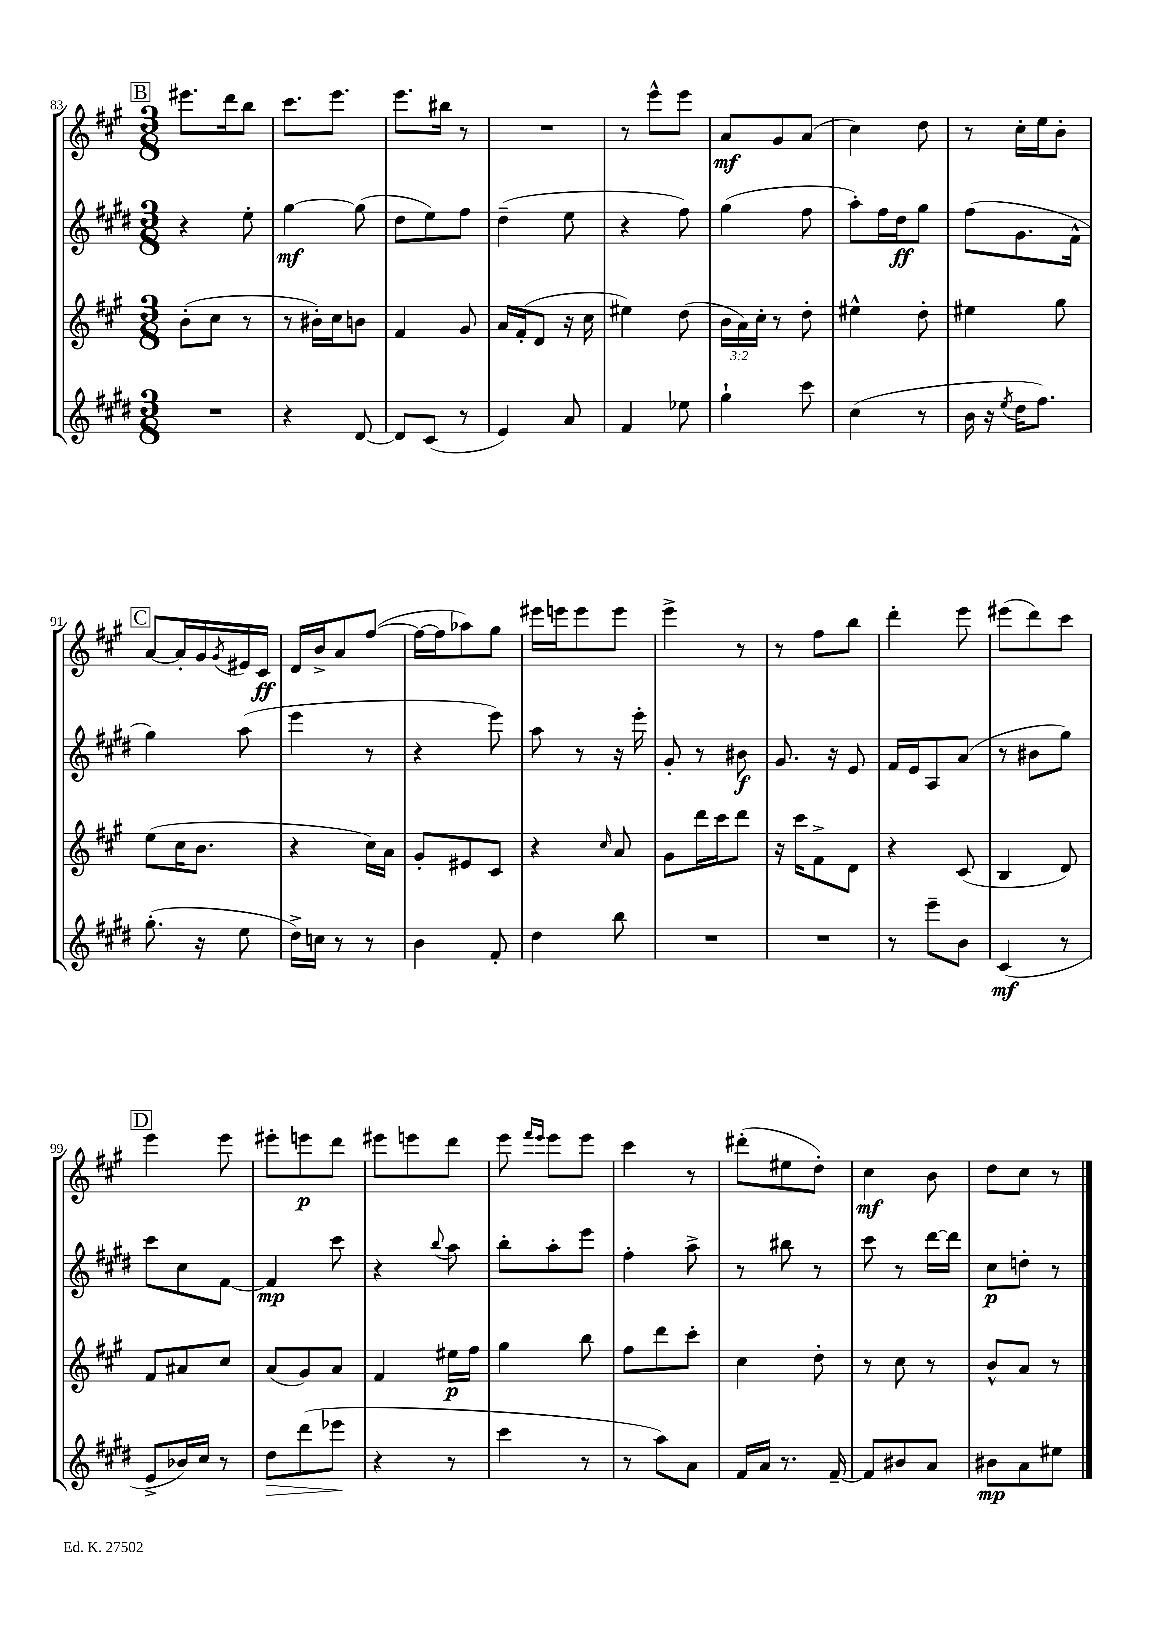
<<
\new StaffGroup <<
\new Staff = "s0" {
    \clef treble \key a \major \numericTimeSignature \time 3/8
    \mark \markup { \box "B" } eis'''8. d'''16 b''8 |
    cis'''8. e'''8. |
    e'''8. bis''16 r8 |
    R4. |
    r8 e'''8-^ e'''8 |
    a'8\mf gis'8 a'8( |
    cis''4) d''8 |
    r8 cis''16-. e''16 b'8-. |
    \mark \markup { \box "C" } a'8~ a'16-. gis'16 \acciaccatura { gis'8 } eis'16 cis'16\ff |
    d'16 b'16-> a'8 fis''8~( |
    fis''16~ fis''16 aes''8) gis''8 |
    eis'''16 e'''16 e'''8 e'''8 |
    e'''4-> r8 |
    r8 fis''8 b''8 |
    d'''4-. e'''8 |
    eis'''8( d'''8) cis'''8 |
    \mark \markup { \box "D" } e'''4 e'''8 |
    eis'''8-. e'''8\p d'''8 |
    eis'''8 e'''8 d'''8 |
    e'''8 \grace { fis'''16 e'''16 } e'''8 e'''8 |
    cis'''4 r8 |
    dis'''8-.( eis''8 d''8-.) |
    cis''4\mf b'8 |
    d''8 cis''8 r8 \bar "|." |
}
\new Staff = "s1" {
    \clef treble \key e \major \numericTimeSignature \time 3/8
    \mark \markup { \box "B" } r4 e''8-. |
    gis''4~\mf gis''8( |
    dis''8 e''8) fis''8 |
    dis''4--( e''8 |
    r4 fis''8) |
    gis''4( fis''8 |
    a''8-.) fis''16 dis''16\ff gis''8 |
    fis''8( gis'8. fis'16-^ |
    \mark \markup { \box "C" } gis''4) a''8( |
    e'''4 r8 |
    r4 e'''8) |
    a''8 r8 r16 e'''16-. |
    gis'8-. r8 bis'8\f |
    gis'8. r16 e'8 |
    fis'16 e'16 a8 a'8( |
    r8 bis'8 gis''8) |
    \mark \markup { \box "D" } cis'''8 cis''8 fis'8~ |
    fis'4\mp cis'''8 |
    r4 \appoggiatura { b''8 } a''8 |
    b''8-. a''8-. e'''8 |
    fis''4-. a''8-> |
    r8 bis''8 r8 |
    cis'''8 r8 dis'''16~ dis'''16 |
    cis''8\p d''8-. r8 \bar "|." |
}
\new Staff = "s2" {
    \clef treble \key a \major \numericTimeSignature \time 3/8 \override Staff.TupletNumber.text = #tuplet-number::calc-fraction-text
    \mark \markup { \box "B" } b'8-.( cis''8 r8 |
    r8 bis'16-.) cis''16 b'8 |
    fis'4 gis'8 |
    a'16 fis'16-.( d'8 r16 cis''16 |
    eis''4) d''8( |
    \tuplet 3/2 { b'16 a'16) cis''16-. } r8 d''8-. |
    eis''4-^ d''8-. |
    eis''4 gis''8 |
    \mark \markup { \box "C" } e''8( cis''16 b'8. |
    r4 cis''16) a'16 |
    gis'8-. eis'8 cis'8 |
    r4 \grace { cis''16 } a'8 |
    gis'8 d'''16 cis'''16 d'''8 |
    r16 cis'''16 fis'8-> d'8 |
    r4 cis'8( |
    b4 d'8) |
    \mark \markup { \box "D" } fis'8 ais'8 cis''8 |
    a'8( gis'8) a'8 |
    fis'4 eis''16\p fis''16 |
    gis''4 b''8 |
    fis''8 d'''8 cis'''8-. |
    cis''4 d''8-. |
    r8 cis''8 r8 |
    b'8-^ a'8 r8 \bar "|." |
}
\new Staff = "s3" {
    \clef treble \key e \major \numericTimeSignature \time 3/8
    \mark \markup { \box "B" } R4. |
    r4 dis'8~ |
    dis'8 cis'8( r8 |
    e'4) a'8 |
    fis'4 ees''8 |
    gis''4-! cis'''8 |
    cis''4( r8 |
    b'16 r16 \acciaccatura { e''8 } dis''16 fis''8.) |
    \mark \markup { \box "C" } gis''8.-.( r16 e''8 |
    dis''16->) c''16 r8 r8 |
    b'4 fis'8-. |
    dis''4 b''8 |
    R4. |
    R4. |
    r8 e'''8-- b'8 |
    cis'4\mf( r8 |
    \mark \markup { \box "D" } e'8-> bes'16) cis''16 r8 |
    dis''8\> dis'''8( ees'''8\! |
    r4 r8 |
    cis'''4 r8 |
    r8 a''8) a'8 |
    fis'16 a'16 r8. fis'16~-- |
    fis'8 bis'8 a'8 |
    bis'8\mp a'8 eis''8 \bar "|." |
}
>>
>>
\layout { \context { \Score currentBarNumber = #83 } }
